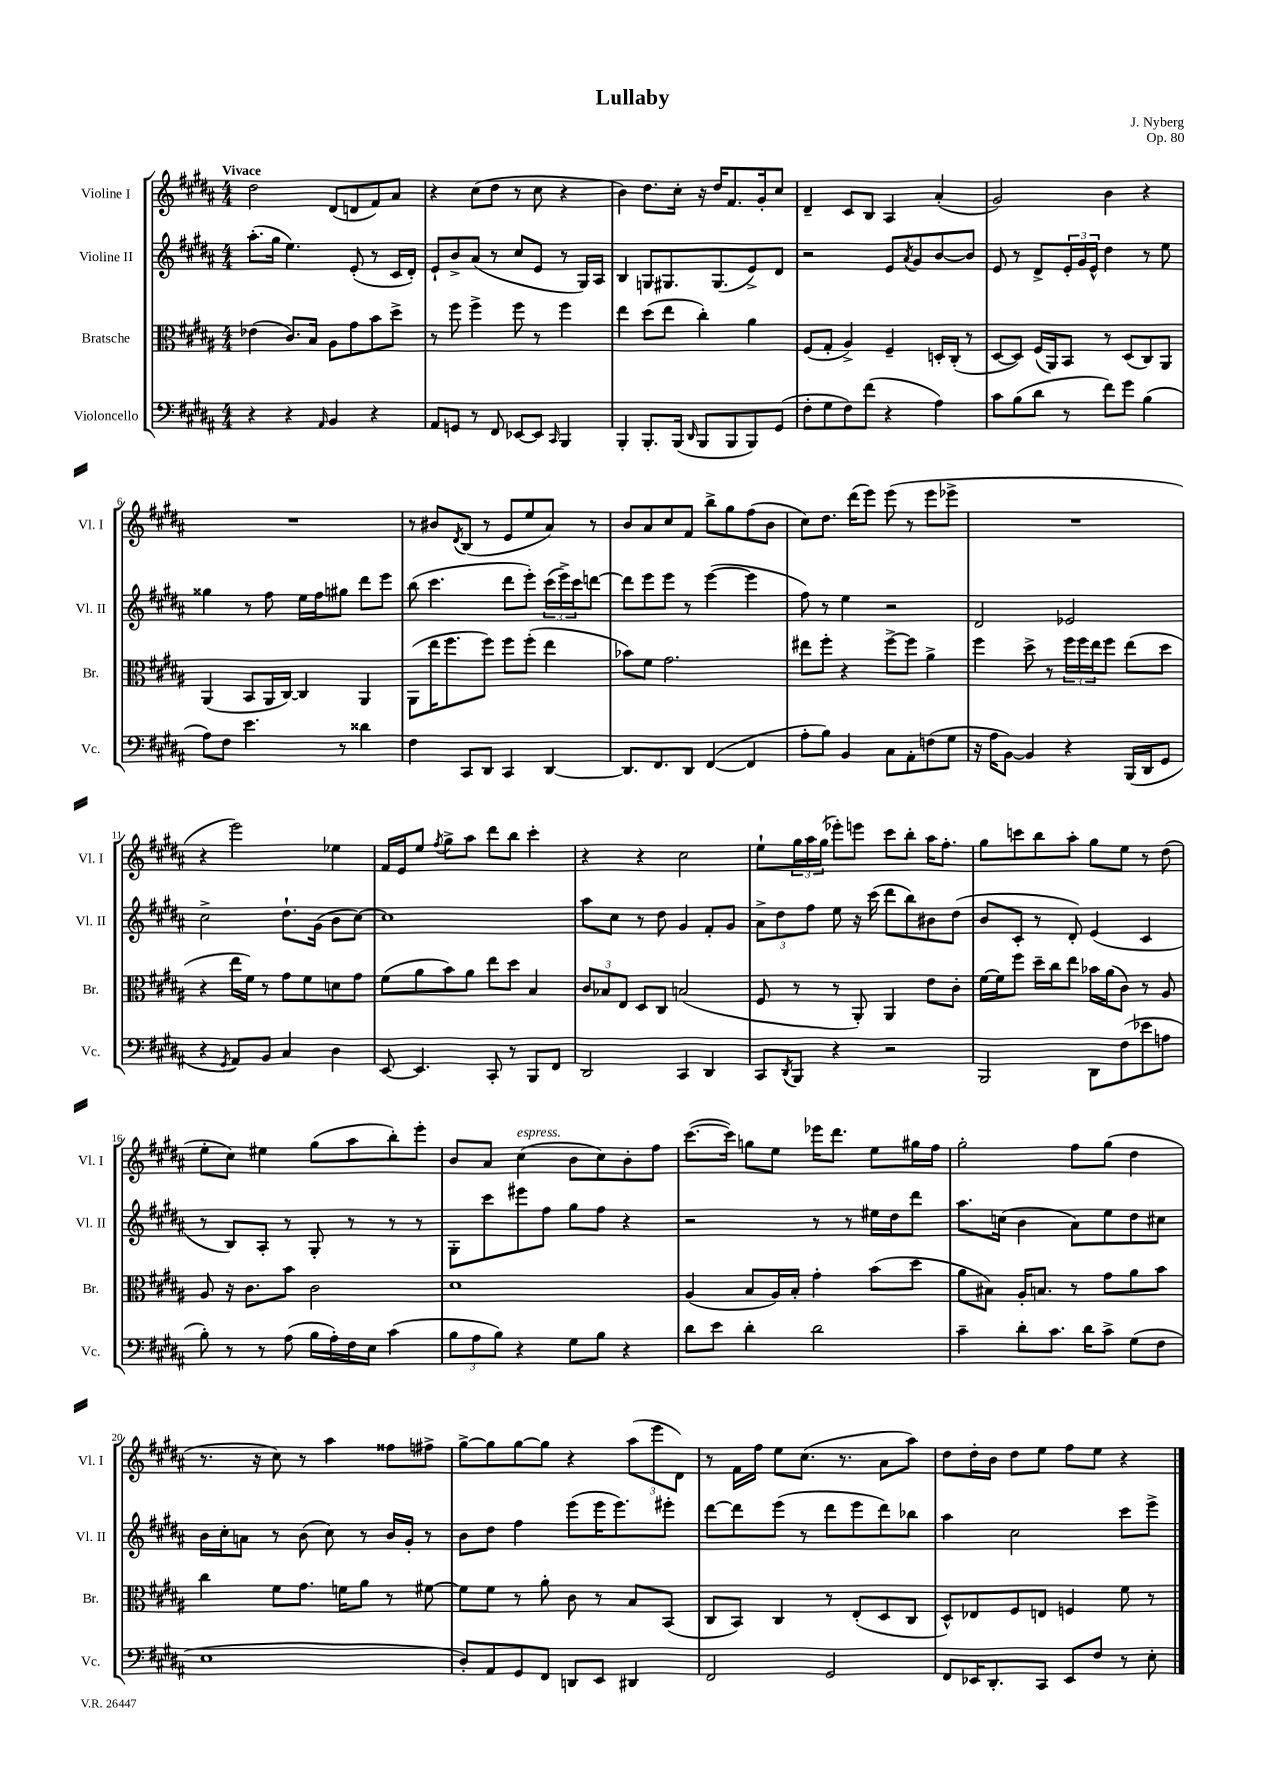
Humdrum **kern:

**kern	**kern	**kern	**kern
*staff4	*staff3	*staff2	*staff1
*clefF4	*clefC3	*clefG2	*clefG2
*k[f#c#g#d#a#]	*k[f#c#g#d#a#]	*k[f#c#g#d#a#]	*k[f#c#g#d#a#]
*M4/4	*M4/4	*M4/4	*M4/4
4r	(4e-	(8.aa#'	2dd#
.	.	16gg#	.
4r	8.c#)	4.ee)	.
.	16B	.	.
16qqAA#	.	.	.
4BB	8A#	.	(8d#
.	8g#	(8e'	8d
4r	8b	8r	8f#)
.	8dd#^	16c#	8a#
.	.	16d#')	.
=	=	=	=
8AA#	8r	8e`	4r
8GG	8ff#	8b^	.
8r	4ff#^	(8a#	(8cc#
8FF#	.	8r	8dd#
[8EE-	8ff#	8cc#	8r
8EE-]	8r	8e	8cc#
16qqCC#	.	.	.
4BBB	4ff#	8r	4r
.	.	16G#)	.
.	.	16A#	.
=	=	=	=
4BBB'	4ee	4B	4b)
8.BBB'	(8dd#	8G	8.dd#
.	8ee	8.G#	.
(16BBB	.	.	16cc#'
16qqDD#	.	.	.
8BBB	4cc#')	.	16r
.	.	(8.G#	16dd#
8BBB	.	.	8.f#
8BBB)	4a#	8e^)	.
.	.	.	16g#'
(8GG#	.	8d#	8cc#
=	=	=	=
8F#'	(8F#	2r	4d#~
8G#	8G#'	.	.
8F#)	4A#^)	.	8c#
(8f#	.	.	8B
4r	4F#~	8e	4A#
.	.	8qa#	.
.	.	8g#	.
4A#)	16D'	[8b	(4a#'
.	(16C#'	.	.
.	8r	8b]	.
=	=	=	=
8c#	[8D#	8e	2g#)
(8B	8D#])	8r	.
8d#	(16F#	8d#^	.
.	16AA#)	.	.
8r	8BB	24e'	.
.	.	24g#	.
.	.	24e^^	.
8f#)	8r	4dd#	4b
8g#	(8D#	.	.
(4B	8C#)	8r	4r
.	8AA#	8ee	.
=	=	=	=
8A#)	(4AA#	4gg##	1r
8F#	.	.	.
4.e	8BB	8r	.
.	16AA#	8ff#	.
.	[16C#)	.	.
.	4C#]	16ee	.
.	.	16ff#	.
8r	.	8gg#	.
4d##	4AA#	8ddd#	.
.	.	8eee	.
=	=	=	=
4F#	(8AA#	(8bb	8r
.	16ee	4.ccc#	8b#
.	8.ff#	.	.
.	.	.	8qd#
8CC#	.	.	(8B
8DD#	8ff#)	.	8r
4CC#	8ff#	8ddd#	8e
.	(8ff#'	8eee')	8ee
[4DD#	4ee	(24ccc#	8a#)
.	.	24eee^)	.
.	.	24ccc#	.
.	.	[8ddd	8r
=	=	=	=
8.DD#]	8b-)	8ddd]	8b
.	8f#	8eee	8a#
8.FF#	.	.	.
.	2.g#	8eee	8cc#
8DD#	.	8r	8f#
([4FF#	.	([4eee	8bb^
.	.	.	8gg#
4FF#]	.	4eee]	(8ff#
.	.	.	8b
=	=	=	=
8A#'	8ee#	8ff#)	8cc#)
8B)	8ff#'	8r	8.dd#
4BB	4r	4ee	.
.	.	.	(16ddd#
.	.	.	8eee)
8C#	[8ff#^	2r	(8eee
8AA#'	8ff#]	.	8r
(8F	4a#^	.	8eee
8G#	.	.	8eee-^
=	=	=	=
16r	4ff#	2d#	1r
16A#	.	.	.
[8BB)	.	.	.
4BB]	8dd#^	.	.
.	8r	.	.
4r	24ff#	2e-	.
.	24ff#	.	.
.	24ee	.	.
.	8ff#	.	.
(16BBB	(8ee	.	.
16DD#	.	.	.
8GG#	8dd#	.	.
=	=	=	=
4r	4r	2cc#^	4r
8qGG#	.	.	.
8AA#)	16ee	.	2eee)
.	16f#)	.	.
8BB	8r	.	.
4C#	8g#	8.dd#`	.
.	8f#	.	.
.	.	(16g#	.
4D#	8d	8b	4ee-
.	8g#	[8cc#)	.
=	=	=	=
[8EE	(8f#	1cc#]	16f#
.	.	.	16e
4.EE]	8a#	.	8ee
.	.	.	8qff#
.	8b)	.	8gg#^
.	8a#	.	8aa#
8CC#'	8ee	.	8ddd#
8r	8dd#	.	8bb
8BBB	4B	.	4ccc#'
8FF#	.	.	.
=	=	=	=
2DD#	12c#	8aa#	4r
.	12B-	.	.
.	.	8cc#	.
.	12E	.	.
.	8D#	8r	4r
.	8C#	8dd#	.
4CC#	(2B	4g#	2cc#
4DD#	.	8f#'	.
.	.	8g#	.
=	=	=	=
8CC#	8F#	12a#^	8ee`
.	.	12dd#	.
8qDD#	.	.	.
8BBB	8r	.	24gg#
.	.	12ff#	24aa#
.	.	.	(24gg#
4r	8r	8ee	8eee-')
.	8AA#')	16r	8eee
.	.	(16ccc#	.
2r	4AA#	8ddd#	8ccc#
.	.	8bb)	8bb'
.	8e	8b#	16aa#
.	.	.	8.ff#'
.	8c#'	(8dd#	.
=	=	=	=
2BBB	[16f#	8b	8gg#
.	16f#]	.	.
.	8ff#	8c#'	8ccc
.	16dd#~	8r	8bb
.	16cc#	.	.
.	8ee	8d#')	8aa#'
8DD#	16b-	(4e	8gg#
.	(16a#	.	.
(8F#	8c#)	.	8ee
8e-	8r	4c#	8r
8A	8A#	.	(8dd#
=	=	=	=
8B')	8A#	8r	8ee'
8r	16r	8B)	8cc#)
.	8.c#	.	.
8r	.	8A#'	4ee#
(8A#	8b	8r	.
16B	2c#	8G#'	(8gg#
16A#')	.	.	.
16F#	.	8r	8aa#
16E	.	.	.
(4c#	.	8r	8bb')
.	.	8r	8eee'
=	=	=	=
12B	1d#	8G#'	8b
12A#	.	.	.
.	.	8ccc#	8a#
12B)	.	.	.
4r	.	8eee#	(4cc#
.	.	8ff#	.
8G#	.	8gg#	8b
8B	.	8ff#	8cc#)
4r	.	4r	8b'
.	.	.	8ff#
=	=	=	=
8d#	(4A#	2r	([8.ccc#
8e	.	.	.
.	.	.	16ccc#])
4d#'	8B	.	8gg
.	16A#)	.	8ee
.	16B'	.	.
2d#	4g#'	8r	16eee-
.	.	.	8.ddd#
.	.	8r	.
.	(8b	16ee#	8ee
.	.	16dd#	.
.	8dd#	8ddd#	16gg#
.	.	.	16ff#
=	=	=	=
4c#~	8a#	8.aa#	2gg#'
.	8B#)	.	.
.	.	(16cc	.
8d#'	16A#'	4b	.
.	8.B	.	.
8.c#	.	.	.
.	8r	8a#)	8ff#
16d#	.	.	.
8c#^	8g#	8ee	(8gg#
(8G#	8a#	8dd#	4dd#
8F#	8b	8cc#	.
=	=	=	=
1E	4cc#	16b	8.r
.	.	16cc#'	.
.	.	8a	.
.	.	.	16r
.	8f#	8r	8cc#)
.	8.g#	(8b	8r
.	.	8cc#)	4aa#
.	16f	.	.
.	8a#	8r	.
.	8r	16b	8ff##
.	.	16g#'	.
.	[8f#	8r	8ff#^
=	=	=	=
8D#')	8f#]	8b	[8gg#^
8AA#	8f#	8dd#	8gg#]
8GG#	8r	4ff#	[8gg#
8FF#	8a#'	.	8gg#]
8DD	8c#	(8eee	4r
8EE	8r	16eee	.
.	.	8.eee)	.
4DD#	8B	.	(12aa#
.	.	.	12eee
.	(8BB	8eee#'	.
.	.	.	12d#)
=	=	=	=
2FF#	8C#	[8ddd#	8r
.	8BB)	8ddd#]	16f#
.	.	.	16ff#
.	4C#	(8eee	8ee
.	.	8r	(8.cc#
2GG#	8r	8ddd#	.
.	.	.	8.r
.	(8E'	8eee	.
.	8D#	8ddd#)	8a#
.	8C#	8bb-	8aa#)
=	=	=	=
8FF#	8D#^^)	4aa#	8dd#
16EE-	8E-	.	16dd#'
8.DD#'	.	.	16b
.	8F#	2cc#	8dd#
8CC#	8E	.	8ee
8EE-	4F	.	8ff#
8F#	.	.	8ee
8r	8f#	8ccc#	4r
8E'	8r	8eee^	.
==	==	==	==
*-	*-	*-	*-
